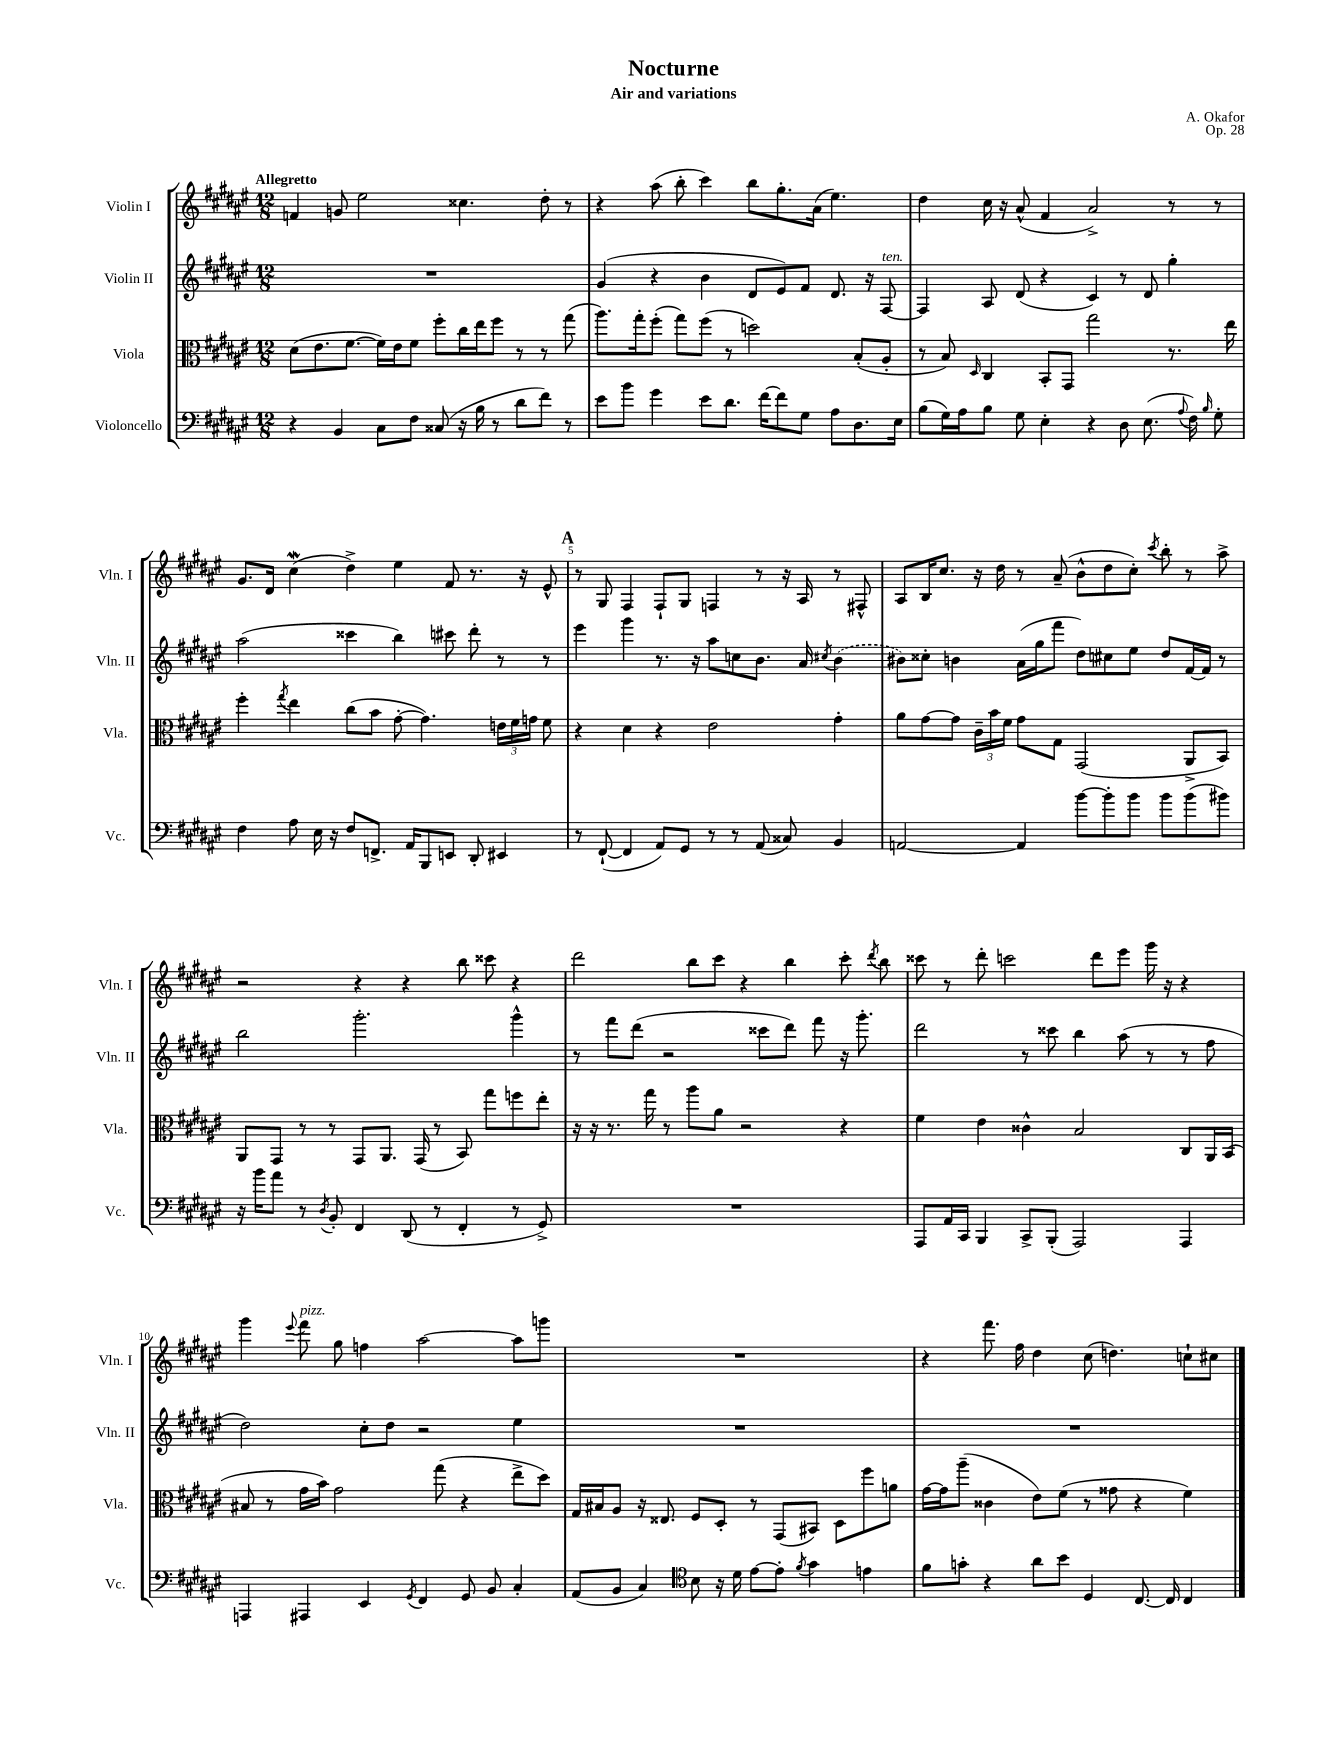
\header { title = "Nocturne" composer = "A. Okafor" subtitle = "Air and variations" opus = "Op. 28" }
<<
\new StaffGroup <<
\new Staff = "s0" \with { instrumentName = "Violin I" shortInstrumentName = "Vln. I" } {
    \clef treble \key fis \major \numericTimeSignature \time 12/8 \tempo "Allegretto"
    \autoBeamOff f'4 g'8 eis''2 cisis''4. dis''8-. r8 |
    r4 ais''8( b''8-. cis'''4) b''8[ gis''8.-. ais'16]( eis''4.) |
    dis''4 cis''16 r16 ais'8-^( fis'4 ais'2->) r8 r8 |
    gis'8.[ dis'16] cis''4\mordent( dis''4->) eis''4 fis'8 r8. r16 eis'8-^ |
    \mark \markup { \bold "A" } r8 gis8 fis4 fis8[-! gis8] f4 r8 r16 ais16 r8 fis8-^ |
    ais8[ b16 cis''8.] r16 dis''16 r8 ais'8--( b'8[-^ dis''8 cis''8]-.) \acciaccatura { cis'''8 } b''8-. r8 ais''8-> |
    r2 r4 r4 b''8 cisis'''8 r4 |
    dis'''2 b''8[ cis'''8] r4 b''4 cis'''8-. \acciaccatura { dis'''8 } b''8 |
    cisis'''8 r8 dis'''8-. c'''2 dis'''8[ eis'''8] gis'''16 r16 r4 |
    gis'''4 \appoggiatura { eis'''8 } fis'''8^\markup { \italic "pizz." } gis''8 f''4 ais''2~ ais''8[ g'''8] |
    R1. |
    r4 fis'''8. fis''16 dis''4 cis''8( d''4.) c''8[-! cis''8] \bar "|." |
}
\new Staff = "s1" \with { instrumentName = "Violin II" shortInstrumentName = "Vln. II" } {
    \clef treble \key fis \major \numericTimeSignature \time 12/8
    \autoBeamOff R1. |
    gis'4( r4 b'4 dis'8[ eis'8) fis'8] dis'8. r16 fis8~^\markup { \italic "ten." } |
    fis4 ais8 dis'8( r4 cis'4) r8 dis'8 gis''4-. |
    ais''2( cisis'''4 b''4) cis'''8 dis'''8-. r8 r8 |
    \mark \markup { \bold "A" } eis'''4 gis'''4 r8. r16 ais''8[ c''8 b'8.] ais'16 \acciaccatura { cis''8 } \once \slurDashed b'4( |
    bis'8[) cisis''8]-. b'4 ais'16[( gis''16 fis'''8] dis''8[) cis''8 eis''8] dis''8[ fis'16~ fis'16] r8 |
    b''2 gis'''2.-. gis'''4-^ |
    r8 fis'''8[ dis'''8]( r2 cisis'''8[ dis'''8]) fis'''8 r16 gis'''8.-. |
    dis'''2 r8 cisis'''8 b''4 ais''8( r8 r8 fis''8 |
    dis''2) cis''8[-. dis''8] r2 eis''4 |
    R1. |
    R1. \bar "|." |
}
\new Staff = "s2" \with { instrumentName = "Viola" shortInstrumentName = "Vla." } {
    \clef alto \key fis \major \numericTimeSignature \time 12/8
    \autoBeamOff dis'8[( eis'8. fis'8.]~ fis'16[) eis'16 fis'8] fis''8[-. cis''16 eis''16 fis''8] r8 r8 gis''8( |
    ais''8.[) gis''16-. fis''8]-.( gis''8[) fis''8]( r8 d''2) b8[-.( ais8]-. |
    r8 b8) \grace { dis16 } cis4 b,8[-. gis,8] gis''2 r8. eis''16 |
    fis''4-. \acciaccatura { gis''8 } eis''4 cis''8[( b'8] gis'8~-. gis'4.) \tuplet 3/2 { e'16[ fis'16 g'16] } fis'8 |
    \mark \markup { \bold "A" } r4 dis'4 r4 eis'2 gis'4-. |
    ais'8[ gis'8~ gis'8] \tuplet 3/2 { cis'16[-- b'16 fis'16] } gis'8[ gis8] gis,2( ais,8[-> b,8]) |
    ais,8[ gis,8] r8 r8 gis,8[ ais,8.] gis,16( r8 b,8) gis''8[ f''8 eis''8]-. |
    r16 r16 r8. gis''16 r8 ais''8[ ais'8] r2 r4 |
    fis'4 eis'4 cisis'4-^ b2 cis8[ ais,16 b,16]( |
    bis8 r8 gis'16[ b'16]) gis'2 gis''8( r4 eis''8[-> dis''8]) |
    gis16[ bis16 ais8] r16 eisis8. fis8[ dis8]-. r8 gis,8[( bis,8]) dis8[ fis''8 a'8] |
    gis'16[~ gis'16 ais''8]--( cisis'4 eis'8[) fis'8]( r8 gisis'8 r4 fis'4) \bar "|." |
}
\new Staff = "s3" \with { instrumentName = "Violoncello" shortInstrumentName = "Vc." } {
    \clef bass \key fis \major \numericTimeSignature \time 12/8
    \autoBeamOff r4 b,4 cis8[ fis8] cisis8( r16 b16 r8 dis'8[ fis'8]) r8 |
    eis'8[ b'8] gis'4 eis'8[ dis'8.] fis'16[~ fis'8 gis8] ais8[ dis8. eis16] |
    b8[( gis16) ais16 b8] gis8 eis4-. r4 dis8 eis8.( \appoggiatura { ais8 } fis16) \grace { b16 } gis8-. |
    fis4 ais8 eis16 r16 fis8[ f,8.]-> ais,16[ b,,8 e,8] dis,8-. eis,4 |
    \mark \markup { \bold "A" } r8 fis,8~-!( fis,4 ais,8[) gis,8] r8 r8 ais,8( cisis8) b,4 |
    a,2~ a,4 b'8[~ b'8-. b'8] b'8[ b'8( bis'8]) |
    r16 b'16[ ais'8] r8 \acciaccatura { dis8 } b,8-. fis,4 dis,8( r8 fis,4-. r8 gis,8->) |
    R1. |
    ais,,8[ ais,16 cis,16] b,,4 cis,8[-> b,,8]-.( ais,,2) ais,,4 |
    a,,4 ais,,4 eis,4 \acciaccatura { gis,8 } fis,4 gis,8 b,8 cis4-. |
    ais,8[( b,8] cis4) \clef tenor b8 r16 dis'16 eis'8[~ eis'8]-. \acciaccatura { fis'8 } gis'4 e'4 |
    fis'8[ g'8]-. r4 ais'8[ b'8] dis4 cis8.~ cis16 cis4 \bar "|." |
}
>>
>>
\layout { \context { \Score \override BarNumber.break-visibility = ##(#f #t #t) barNumberVisibility = #(every-nth-bar-number-visible 5) } }
